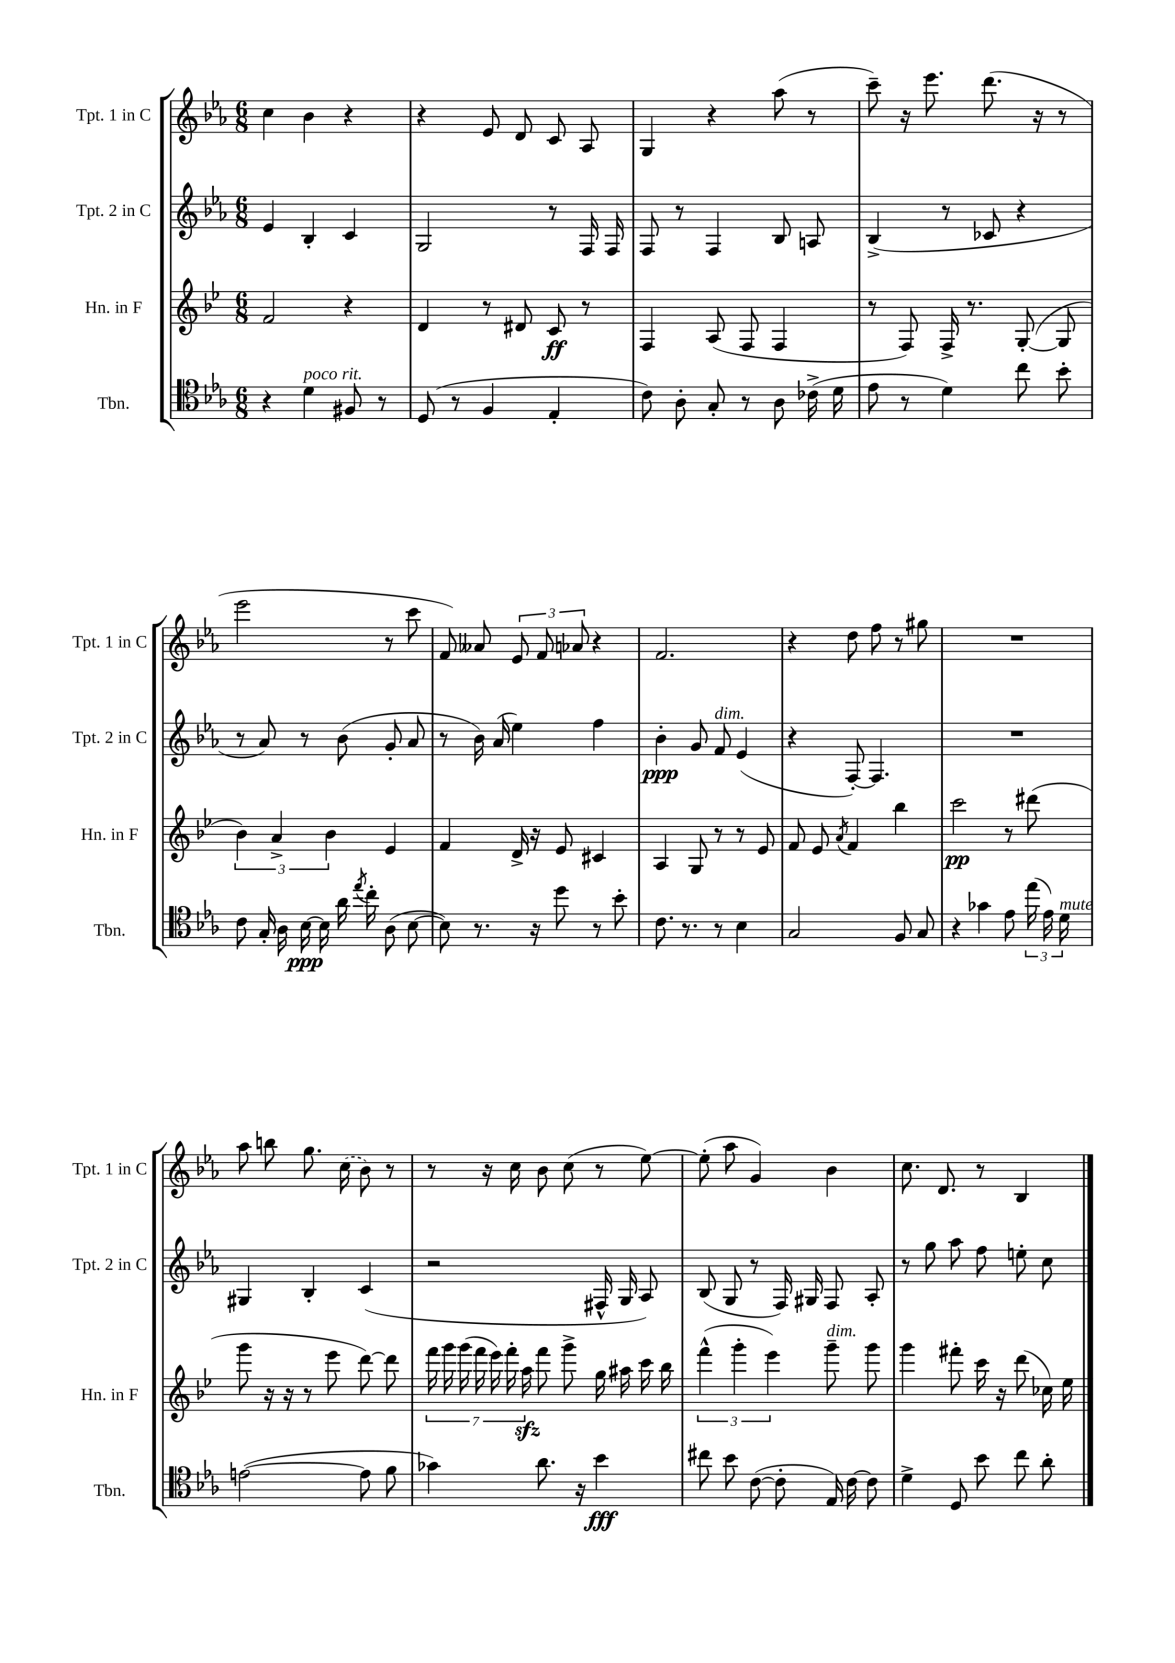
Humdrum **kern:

**kern	**kern	**kern	**kern
*staff4	*staff3	*staff2	*staff1
*clefC4	*clefG2	*clefG2	*clefG2
*k[b-e-a-]	*k[b-e-]	*k[b-e-a-]	*k[b-e-a-]
*M6/8	*M6/8	*M6/8	*M6/8
4r	2f	4e-	4cc
4d	.	4B-'	4b-
8F#	4r	4c	4r
8r	.	.	.
=	=	=	=
(8D	4d	2G	4r
8r	.	.	.
4F	8r	.	8e-
.	8d#	.	8d
4E-'	8c	8r	8c
.	8r	16F	8A-
.	.	16F	.
=	=	=	=
8c)	4F	8F	4G
8A-'	.	8r	.
8G'	(8A	4F	4r
8r	8F	.	.
8A-	4F	8B-	(8aa-
(16c-^	.	8A	8r
16d	.	.	.
=	=	=	=
8e-	8r	(4B-^	8ccc~)
8r	8F)	.	16r
.	.	.	8.eee-
4d)	16F^	8r	.
.	8.r	.	.
.	.	8c-	(8.ddd
8cc	([8G'	4r	.
.	.	.	16r
8b-'	8G]	.	8r
=	=	=	=
8c	6b-)	8r	2eee-
16G'	.	8a-)	.
.	6a^	.	.
16A-	.	.	.
[16B-	.	8r	.
16B-]	.	.	.
.	6b-	.	.
16a-	.	(8b-	.
8qee-	.	.	.
16cc'	.	.	.
(8A-	4e-	8g'	8r
[8B-	.	8a-	8ccc
=	=	=	=
8B-])	4f	8r	8f)
8.r	.	16b-)	8a--
.	.	(16a-	.
.	16d^	4ee-)	12e-
16r	16r	.	.
.	.	.	12f
8dd	8e-	.	.
.	.	.	12a-
8r	4c#	4ff	4r
8b-'	.	.	.
=	=	=	=
8.c	4A	4b-'	2.f
8.r	.	.	.
.	8G	8g	.
8r	8r	8f	.
4B-	8r	(4e-	.
.	8e-	.	.
=	=	=	=
2G	8f	4r	4r
.	8e-	.	.
.	8qa	.	.
.	4f	[8F')	8dd
.	.	4.F]	8ff
8F	4bb-	.	8r
8G	.	.	8gg#
=	=	=	=
4r	2ccc	2.r	2.r
4g-	.	.	.
8e-	8r	.	.
(24ee-	(8ddd#	.	.
24e-)	.	.	.
24d	.	.	.
=	=	=	=
([2e	8ggg	4G#	8aa-
.	16r	.	8bb
.	16r	.	.
.	8r	4B-'	8.gg
.	8eee-	.	.
.	.	.	(16cc
8e]	[8ddd)	(4c	8b-)
8f	8ddd]	.	8r
=	=	=	=
4g-)	28fff	2r	8r
.	28ggg	.	.
.	(28ggg	.	.
.	28fff	.	.
.	.	.	16r
.	28eee-)	.	.
.	28fff'	.	.
.	.	.	16cc
.	28aa	.	.
8.a-	8fff	.	8b-
.	8ggg^	.	(8cc
16r	.	.	.
4b-	16gg	16F#^^	8r
.	16aa#	16G	.
.	16ccc	8A-)	[8ee-)
.	16bb-	.	.
=	=	=	=
8cc#	(6fff^^	(8B-	(8ee-']
8b-	.	8G	8aa-
.	6ggg'	.	.
([8c	.	8r	4g)
.	6eee-)	.	.
8c']	.	16F)	.
.	.	16G#	.
16E-)	8ggg~	8F	4b-
[16c	.	.	.
8c]	8ggg	8A-'	.
=	=	=	=
4d^	4ggg	8r	8.cc
.	.	8gg	.
.	.	.	8.d
8D	8fff#'	8aa-	.
8b-	16ccc	8ff	8r
.	16r	.	.
8cc	(8ddd	8ee'	4B-
8a-'	16cc-)	8cc	.
.	16ee-	.	.
==	==	==	==
*-	*-	*-	*-
